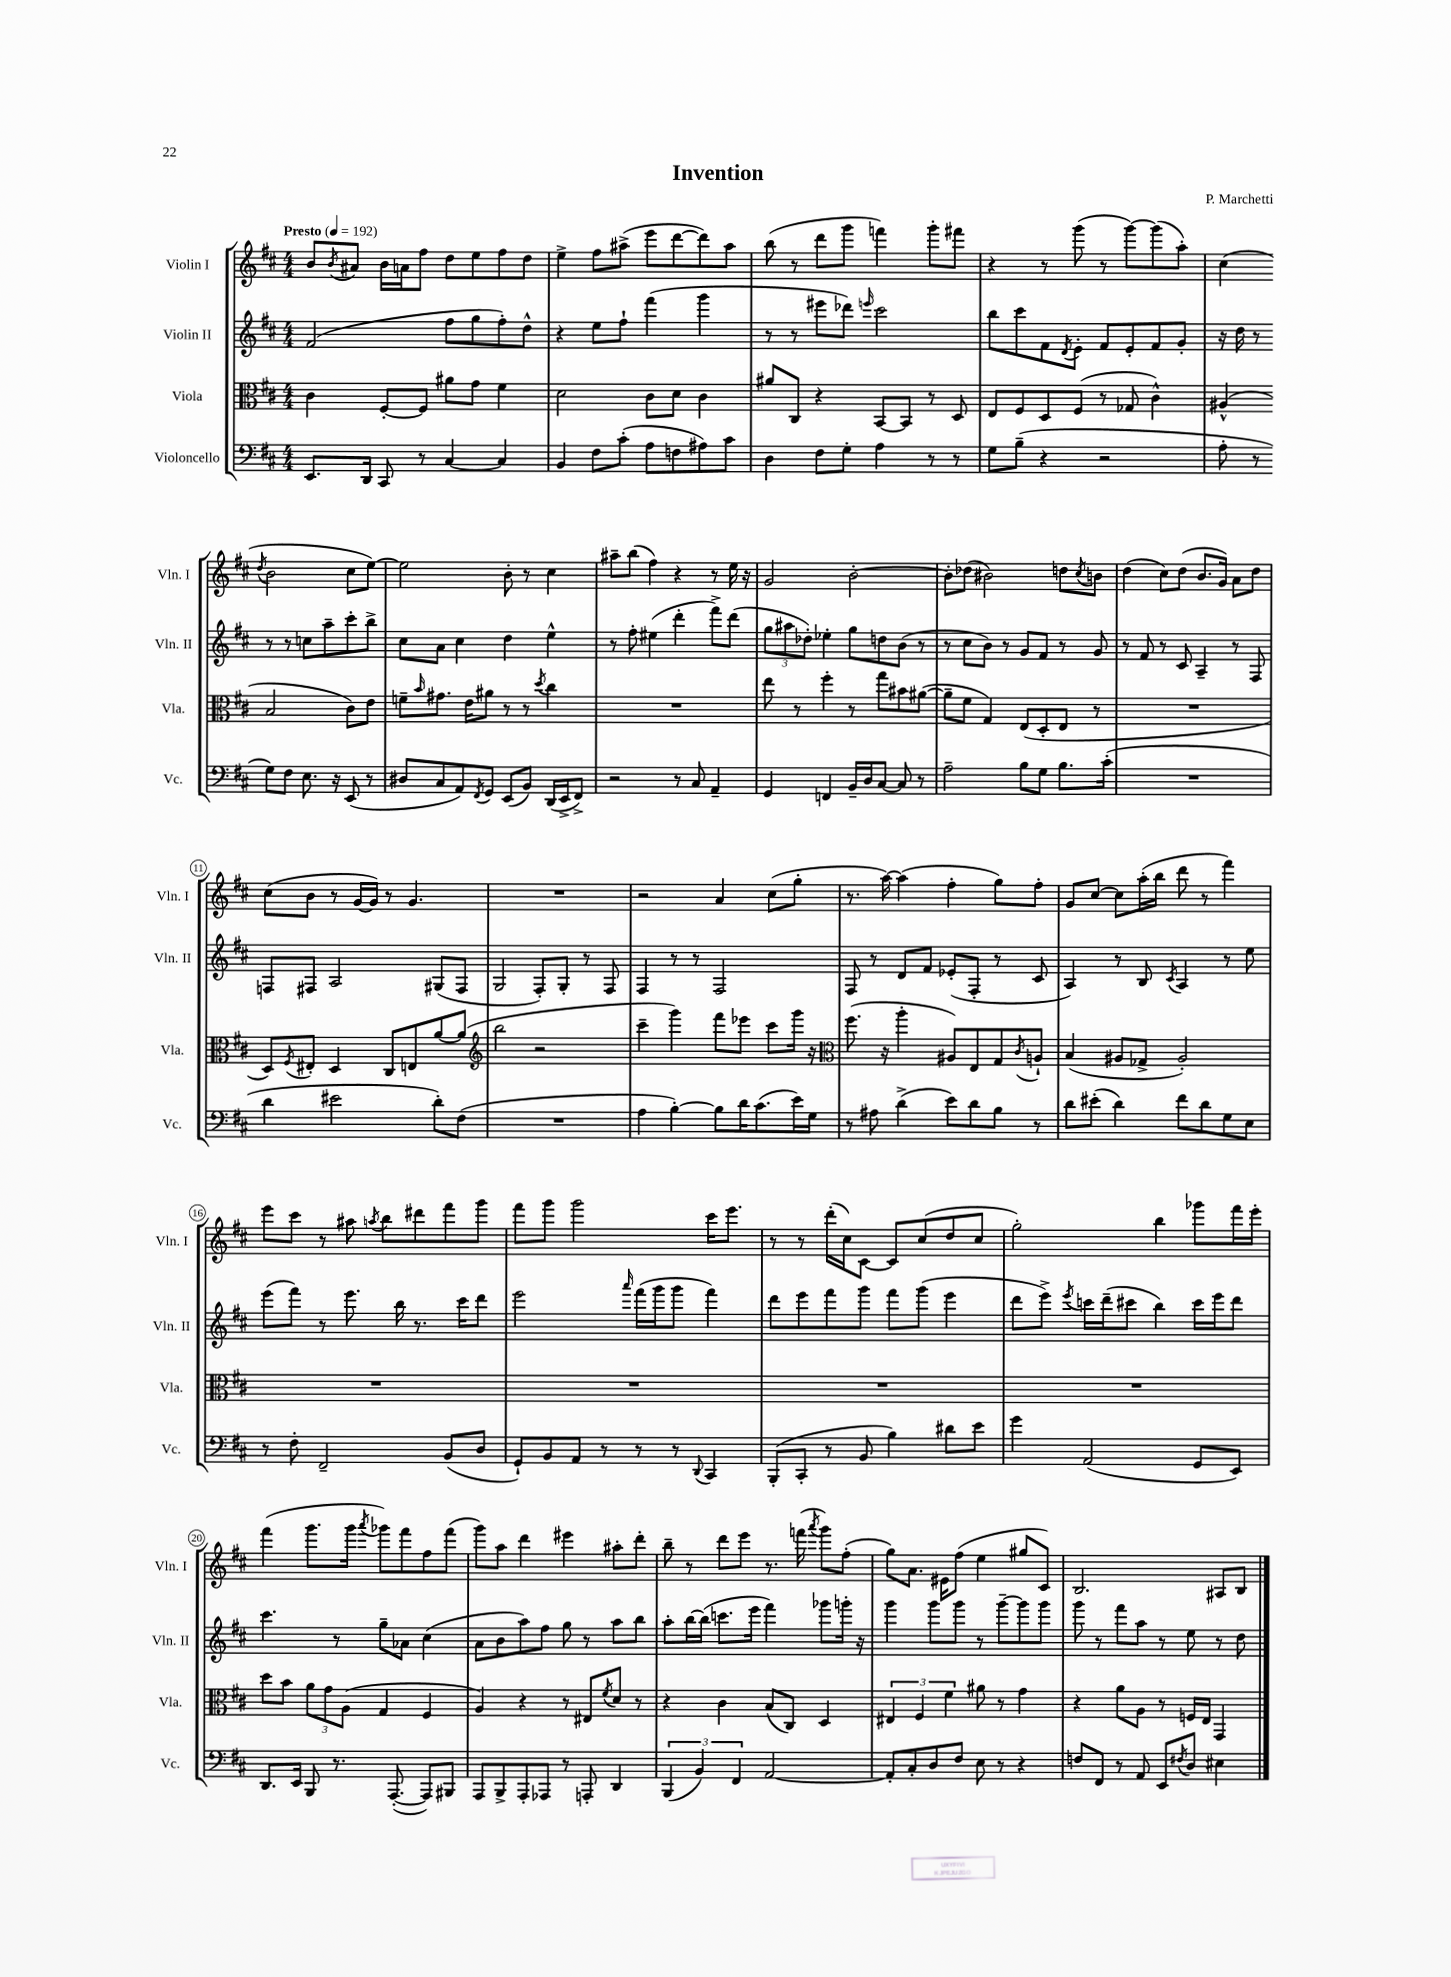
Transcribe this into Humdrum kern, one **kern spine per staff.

**kern	**kern	**kern	**kern
*staff4	*staff3	*staff2	*staff1
*clefF4	*clefC3	*clefG2	*clefG2
*k[f#c#]	*k[f#c#]	*k[f#c#]	*k[f#c#]
*M4/4	*M4/4	*M4/4	*M4/4
*MM192	*MM192	*MM192	*MM192
8.EE/L	4c#\	(2f#/	8b/L
.	.	.	8qb/
.	.	.	8a#/J
16DD/Jk	.	.	.
8CC#/	[8F#'/L	.	16b\LL
.	.	.	16a\J
8r	8F#/]J	.	8ff#\J
[4C#/	8a#\L	8ff#\L	8dd\L
.	8g\J	8gg\	8ee\
4C#/]	4f#\	8ff#'\)	8ff#\
.	.	8dd^^\J	8dd\J
=	=	=	=
4BB/	2d\	4r	4ee^\
8F#\L	.	8ee\L	8ff#\L
(8c#'\J	.	8ff#`\J	(8aa#^\J
8A\L	8c#\L	(4fff#\	8eee\L
8F\	8d\J	.	[8ddd\
8A#\)	4c#\	4ggg\	8ddd\])
8c#\J	.	.	8aa#\J
=	=	=	=
4D\	8a#/L	8r	(8bb\
.	8C#/J	8r	8r
8F#\L	4r	8eee#\L	8ddd\L
8G'\J	.	8ddd-\J)	8ggg\J
.	.	16qqeee/	.
4A\	[8BB/L	2ccc#\	4fff\)
.	8BB/]J	.	.
8r	8r	.	8ggg'\L
8r	8D/	.	8fff#\J
=	=	=	=
8G\L	8E/L	8bb\L	4r
(8B~\J	8F#/	8ccc#\	.
4r	8D/	8f#\	8r
.	.	8qd/	.
.	(8F#/J	8e'\J	(8ggg\
2r	8r	8f#/L	8r
.	8G-/	8e'/	[8ggg\L)
.	4c#^^\)	8f#/	(8ggg\]
.	.	8g'/J	8aa'\J)
=	=	=	=
8A'\	(4A#^^/	16r	(4cc#\
.	.	16dd\	.
8r	.	8r	.
.	.	.	8qdd/
8G\L)	2B/	8r	2b\
8F#\J	.	8r	.
8.E\	.	8cc\L	.
.	.	8aa~\	.
16r	.	.	.
(8EE/	8c#\L)	8ccc#'\	8cc#\L
8r	8e\J	8bb^\J	[8ee\J)
=	=	=	=
8D#/L	8f~\L	8cc#\L	2ee\]
.	16qqb/	.	.
8C#/	8.g#\J	8a\J	.
8AA/)	.	4cc#\	.
.	16e\LK	.	.
8qFF#/	.	.	.
8GG/J	8a#\J	.	.
(8EE/L	8r	4dd\	8b'\
8BB/J)	8r	.	8r
.	8qdd/	.	.
(16DD/LL	4cc#\	4ee^^\	4cc#\
16EE^/J	.	.	.
8FF#^/J)	.	.	.
=	=	=	=
2r	1r	8r	8aa#~\L
.	.	8ff#'\	(8bb\J
.	.	(4ee#\	4ff#\)
8r	.	4ddd'\	4r
8C#/	.	.	.
4AA~/	.	8fff#^\L)	8r
.	.	(8ddd\J	16ee\
.	.	.	16r
=	=	=	=
4GG/	8ee\	12gg\L	2g/
.	.	12aa#\	.
.	8r	.	.
.	.	12dd-'\J)	.
4FF/	4ff#'\	4ee-'\	.
16BB~/LL	8r	8gg\L	[2b'\
16D/J	.	.	.
[8C#/J	8gg\L	8dd\	.
8C#/]	8b#\	(8b\J	.
8r	([8a#\J	8r	.
=	=	=	=
2A~\	8a#~\]L	8r	8b'\]L
.	8f#\J	8cc#\L	(8dd-\J
.	4G/)	8b\J)	2b#\)
.	.	8r	.
8B\L	(8E/L	8g/L	.
8G\J	8D'/	8f#/J	.
8.B\L	8E/J	8r	8dd\L
.	.	.	8qcc#/
.	8r	8g/	8b\J
(16c#'\Jk	.	.	.
=	=	=	=
1r	1r	8r	(4dd\
.	.	8f#/	.
.	.	8r	8cc#\L)
.	.	8c#/	(8dd\J
.	.	4A~/	8.b/L
.	.	.	16g/Jk)
.	.	8r	8a\L
.	.	8F#/	8dd\J
=	=	=	=
4d\	8D/L)	8F/L	(8cc#\L
.	8qF#/	.	.
.	8E#'/J	8F#/J	8b\J
2e#\	4D/	2A/	8r
.	.	.	[16g/LL
.	.	.	16g/]JJ)
.	8C#/L	.	8r
.	8E/	.	4.g/
8d'\L)	[8a/	(8G#/L	.
(8F#\J	(8a/]J	8F#/J	.
=	=	=	=
*	*clefG2	*	*
1r	2bb\	2G/	1r
.	2r	8F#'/L)	.
.	.	8G'/J	.
.	.	8r	.
.	.	8F#/	.
=	=	=	=
4A\	4ccc#~\	4F#/	2r
[4B'\)	4ggg\)	8r	.
.	.	8r	.
8B\]L	8fff#\L	2F#/	4a/
16d\K	8eee-\J	.	.
(8.c#\	.	.	.
.	8ccc#\L	.	(8cc#\L
16e\L)	16ggg\Jk	.	8gg'\J
16G\JJ	16r	.	.
=	=	=	=
*	*clefC3	*	*
8r	(8.ff#\	8F#/	8.r
8A#\	.	8r	.
.	16r	.	[16aa\)
(4d^\	4aa'\	8d/L	(4aa\]
.	.	8f#/J	.
8e\L)	8A#/L)	(8e-'/L	4ff#'\
8d\	8E/	8F#'/J	.
8B\J	8G/	8r	8gg\L)
.	8qc#/	.	.
8r	8A`/J	8c#/	8ff#'\J
=	=	=	=
8d\L	(4B/	4A/)	8g/L
(8e#'\J	.	.	[8cc#/J
4d\)	8A#/L	8r	8cc#\]L
.	8G-^/J	8B/	(16aa'\L
.	.	.	16bb\JJ
.	.	8qc#/	.
8f#\L	2A#'/)	4A/	8ddd\
8d\	.	.	8r
8G\	.	8r	4fff#\)
8E\J	.	8ee\	.
=	=	=	=
8r	1r	(8eee\L	8eee\L
8F#'\	.	8fff#\J)	8ccc#\J
2FF#~/	.	8r	8r
.	.	8.eee\	8aa#\
.	.	.	8qaa/
.	.	.	8bb\L
.	.	16bb\	.
.	.	8.r	8ddd#\
(8BB/L	.	.	8fff#\
.	.	16ccc#\LK	.
8D/J	.	8ddd\J	8ggg\J
=	=	=	=
8GG`/L)	1r	2eee\	8fff#\L
8BB/	.	.	8ggg\J
8AA/J	.	.	2ggg\
8r	.	.	.
.	.	16qqaaa/	.
8r	.	(16fff#\LL	.
.	.	16ggg\J	.
8r	.	8ggg\J	.
8qqDD/	.	.	.
4CC#/	.	4fff#\)	16ccc#\LK
.	.	.	8.eee\J
=	=	=	=
(8BBB'/L	1r	8ddd\L	8r
8CC#'/J	.	8eee\	8r
8r	.	8fff#\	(16ddd'\LL
.	.	.	16cc#\J)
8BB/	.	8ggg\J	[8c#\J
4B\)	.	8fff#\L	8c#/]L
.	.	(8ggg\J	(8cc#/
8d#\L	.	4eee\	8dd/
8e\J	.	.	8cc#/J
=	=	=	=
4g\	1r	8ddd\L	2gg'\)
.	.	8eee^\J)	.
.	.	8qeee/	.
(2AA/	.	16ccc\LL	.
.	.	(16ddd~\J	.
.	.	8ccc#\J	.
.	.	4bb\)	4bb\
8GG/L	.	16ccc#\LL	8ggg-\L
.	.	16eee\J	.
8EE/J)	.	8ddd\J	16fff#\L
.	.	.	16eee'\JJ
=	=	=	=
8.DD/L	8dd\L	4.ccc#\	(4fff#\
.	8b\J	.	.
16EE/Jk	.	.	.
8BBB/	12a\L	.	8.ggg\L
.	12g\	.	.
8.r	.	8r	.
.	(12A\J	.	.
.	.	.	16ggg\Jk
.	.	.	8qaaa/
.	4G/	8gg~\L	8ggg-\L)
([8.AAA'/	.	.	.
.	.	8a-\J	8fff#\
8AAA/]L)	4F#/	(4cc#\	8ff#\
8BBB#/J	.	.	(8fff#\J
=	=	=	=
8AAA/L	4A/)	8a\L	8ggg\L)
8BBB^/	.	8b\	8aa\J
8AAA'/	4r	8aa\)	4ddd\
8AAA-/J	.	8ff#\J	.
8r	8r	8gg\	4eee#\
8AAA'/	8E#/L	8r	.
.	8qf#/	.	.
4DD/	8d/J	8aa\L	8aa#'\L
.	8r	8bb\J	8ddd'\J
=	=	=	=
(6BBB/	4r	8aa'\L	8bb~\
.	.	[16bb\L	8r
6BB/)	.	.	.
.	.	(16bb\]JJ	.
.	4c#\	8.ccc\L	8ddd\L
6FF#/	.	.	.
.	.	.	8eee\J
.	.	16eee\Jk	.
[2AA/	(8B/L	4fff#\)	8.r
.	8C#/J)	.	.
.	.	.	(16fff\
.	.	.	8qaaa/
.	4D/	8ggg-\L	8ggg\L)
.	.	16ggg'\Jk	(8ff#'\J
.	.	16r	.
=	=	=	=
8AA'/]L	6E#/	4ggg\	8gg\L)
8C#'/	.	.	8.a\J
.	6F#/	.	.
8D/	.	8ggg\L	.
.	.	.	16e#\LK
.	6f#\	.	.
8F#/J	.	8ggg\J	(8ff#\J
8E\	8a#\	8r	4ee\
8r	8r	[8ggg~\L	.
4r	4g\	8ggg\]	8gg#/L
.	.	8ggg\J	8c#/J)
=	=	=	=
8F/L	4r	8ggg\	2.B/
8FF#/J	.	8r	.
8r	8a\L	8fff#\L	.
8AA/	8A\J	8aa\J	.
8EE/L	8r	8r	.
8qF#/	.	.	.
8D/J	16F/LL	8ee\	.
.	16E/JJ	.	.
4E#\	4GG/	8r	8A#/L
.	.	8dd\	8B/J
==	==	==	==
*-	*-	*-	*-
